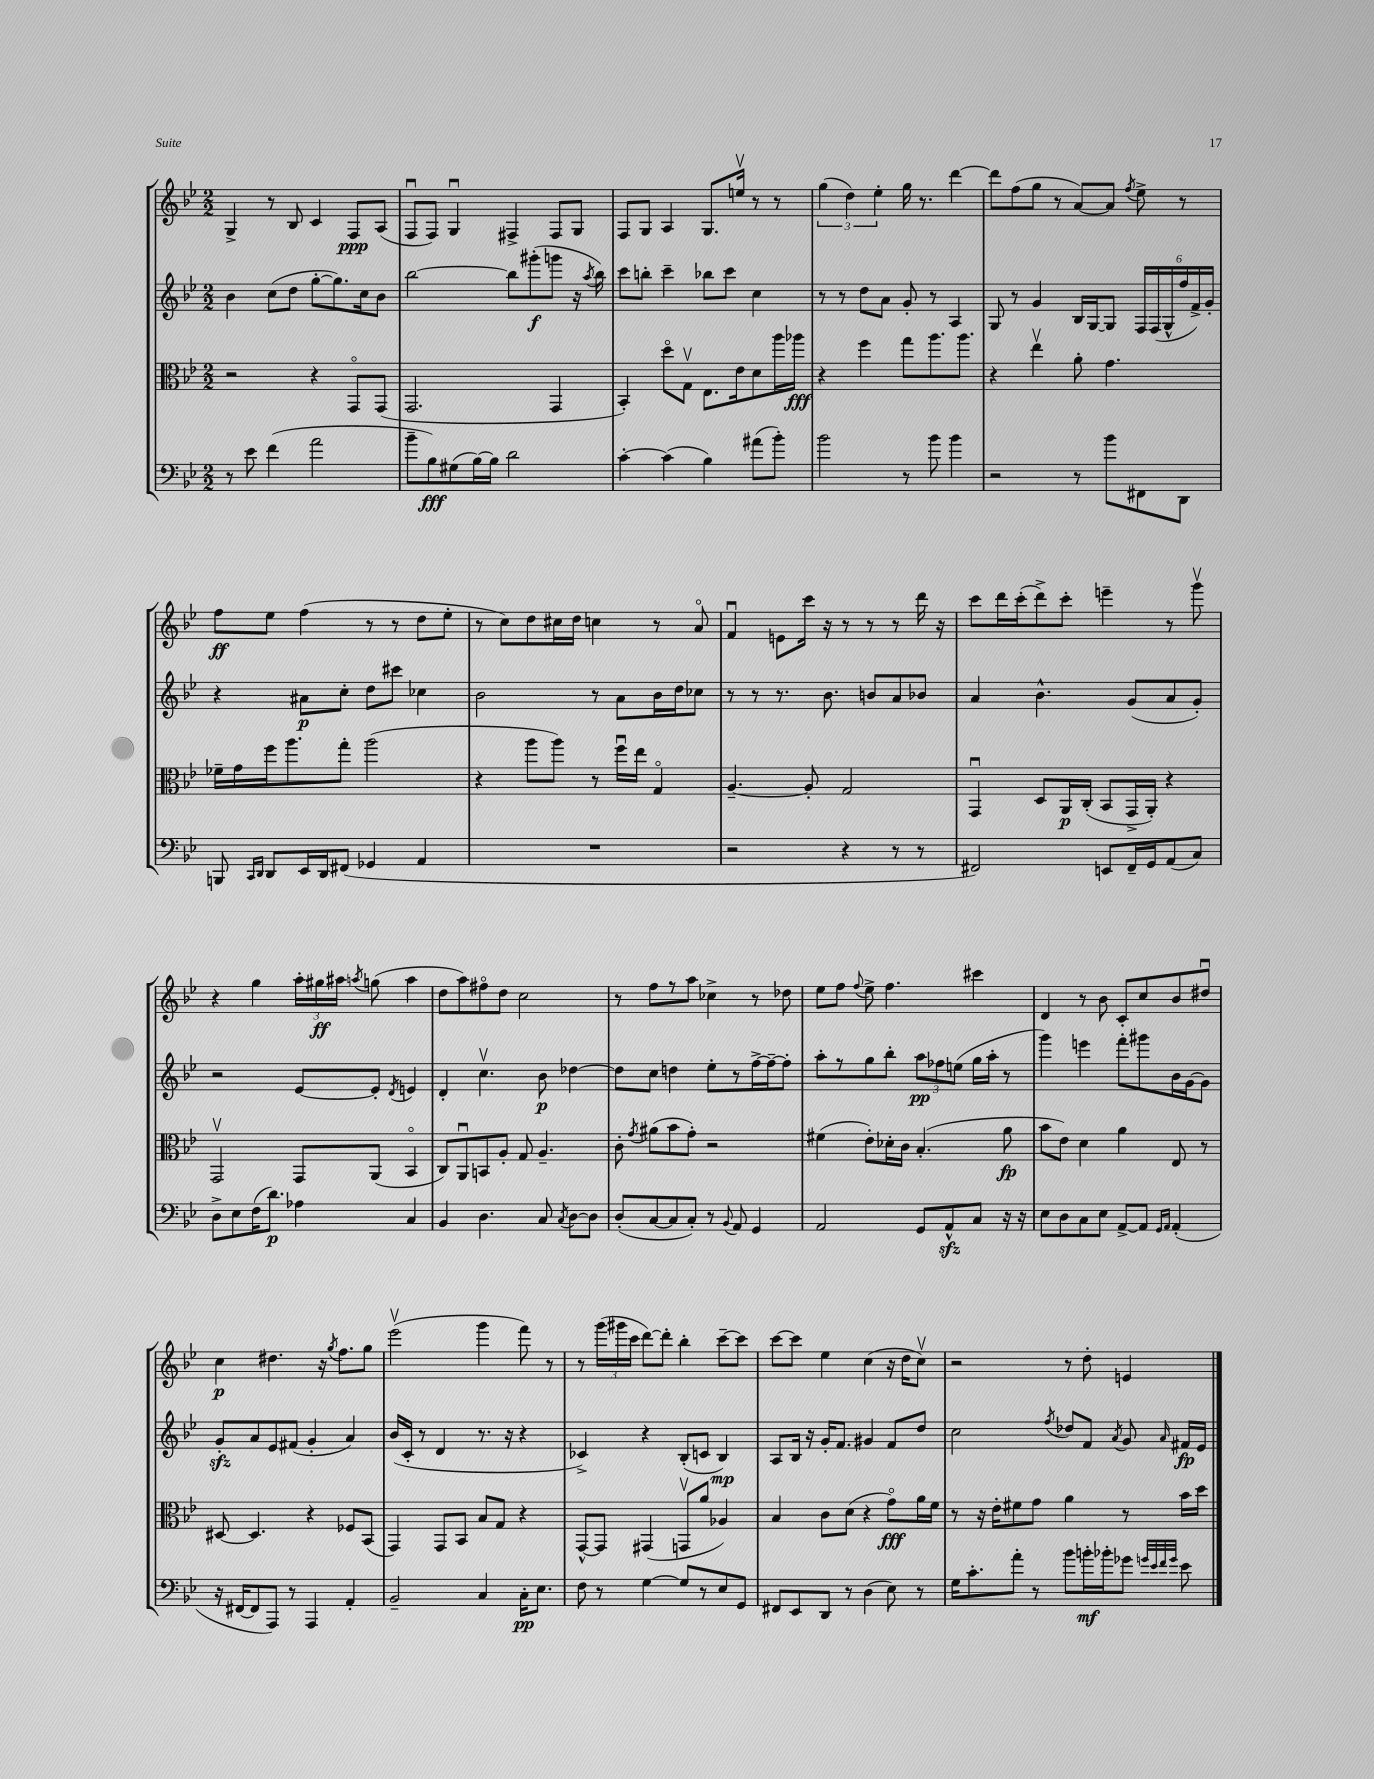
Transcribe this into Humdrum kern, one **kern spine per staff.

**kern	**dynam	**kern	**dynam	**kern	**dynam	**kern	**dynam
*part4	*part4	*part3	*part3	*part2	*part2	*part1	*part1
*staff4	*staff4	*staff3	*staff3	*staff2	*staff2	*staff1	*staff1
*clefF4	*	*clefC3	*	*clefG2	*	*clefG2	*
*k[b-e-]	*	*k[b-e-]	*	*k[b-e-]	*	*k[b-e-]	*
*M2/2	*	*M2/2	*	*M2/2	*	*M2/2	*
=14	=14	=14	=14	=14	=14	=14	=14
8r	.	2r	.	4b-\	.	4G^/	.
8e-\	.	.	.	.	.	.	.
(4f\	.	.	.	(8cc\L	.	8r	.
.	.	.	.	8dd\J	.	8B-/	.
2a\	.	4r	.	[8gg'\L	.	4c/	.
.	.	.	.	8.gg\])	.	.	.
.	.	8GG/L	.	.	.	8F/L	ppp
.	.	.	.	16cc\k	.	.	.
.	.	(8GG/J	.	8b-\J	.	(8A/J	.
=15	=15	=15	=15	=15	=15	=15	=15
8b-~\L	.	2.GG/	.	[2bb-\	.	8Fu/L	.
8B-\)	fff	.	.	.	.	8F/J)	.
(8G#X\	.	.	.	.	.	4Gu/	.
[16B-\L)	.	.	.	.	.	.	.
16B-\JJ]	.	.	.	.	.	.	.
2d\	.	.	.	8bb-\L]	.	4F#X^/	.
.	.	.	.	(8ggg#X'\	f	.	.
.	.	4GG/	.	8gggn\J	.	8F#/L	.
.	.	.	.	16r	.	8G/J	.
.	.	.	.	8qaa/	.	.	.
.	.	.	.	16bb-\)	.	.	.
=16	=16	=16	=16	=16	=16	=16	=16
[4c'\	.	4BB-'/)	.	8ccc\L	.	8F/L	.
.	.	.	.	8bbn'\J	.	8G/J	.
(4c\]	.	8dd\L	.	4ccc~\	.	4A/	.
.	.	8Gv\J	.	.	.	.	.
4B-\)	.	8.E-\L	.	8bb-X\L	.	8.G/L	.
.	.	.	.	8ccc\J	.	.	.
.	.	16e-\k	.	.	.	16eenv/Jk	.
(8a#X\L	.	8d\	.	4cc\	.	8r	.
8b-'\J)	.	16aa\L	.	.	.	8r	.
.	.	16aa-X\JJ	fff	.	.	.	.
=17	=17	=17	=17	=17	=17	=17	=17
2b-\	.	4r	.	8r	.	(6gg\	.
.	.	.	.	8r	.	.	.
.	.	.	.	.	.	6dd\)	.
.	.	4ff\	.	8dd\L	.	.	.
.	.	.	.	.	.	6ee-'\	.
.	.	.	.	8a\J	.	.	.
8r	.	8gg\L	.	8g'/	.	16gg\	.
.	.	.	.	.	.	8.r	.
8b-\	.	8.aa\	.	8r	.	.	.
4b-\	.	.	.	4A/	.	[4ddd\	.
.	.	8.aa\J	.	.	.	.	.
=18	=18	=18	=18	=18	=18	=18	=18
2r	.	4r	.	8G/	.	8ddd\L]	.
.	.	.	.	8r	.	(8ff\	.
.	.	4ee-v\	.	4g/	.	8gg\J	.
.	.	.	.	.	.	8r	.
8r	.	8a'\	.	16B-/LL	.	[8a/L)	.
.	.	.	.	[16G/J	.	.	.
8b-\L	.	4.g\	.	8G/J]	.	8a/J]	.
.	.	.	.	.	.	8qff/	.
8FF#X\	.	.	.	24F/LL	.	8ee-^\	.
.	.	.	.	(24F/	.	.	.
.	.	.	.	24G^^/	.	.	.
8DD\J	.	.	.	24ff/	.	8r	.
.	.	.	.	24f^/)	.	.	.
.	.	.	.	24g'/JJ	.	.	.
!!LO:LB:g=z
=19	=19	=19	=19	=19	=19	=19	=19
8BBBn/	.	16f-X~\LL	.	4r	.	8ff\L	ff
.	.	16g\	.	.	.	.	.
16qqCC/LL	.	.	.	.	.	.	.
16qqDD/JJ	.	.	.	.	.	.	.
8DD/L	.	16ff\J	.	.	.	8ee-\J	.
.	.	8.aa\	.	.	.	.	.
16EE-/L	.	.	.	8a#X\L	p	(4ff\	.
16DD/J	.	.	.	.	.	.	.
(8FF#X/J	.	8gg'\J	.	8cc'\J	.	.	.
4GG-X/	.	(2aa\	.	8dd\L	.	8r	.
.	.	.	.	8ccc#X\J	.	8r	.
4AA/	.	.	.	4cc-X\	.	8dd\L	.
.	.	.	.	.	.	8ee-'\J	.
=20	=20	=20	=20	=20	=20	=20	=20
1r	.	4r	.	2b-\	.	8r	.
.	.	.	.	.	.	8cc\L)	.
.	.	8aa\L	.	.	.	8dd\	.
.	.	8aa\J)	.	.	.	16cc#X\L	.
.	.	.	.	.	.	16dd\JJ	.
.	.	8r	.	8r	.	4ccn\	.
.	.	16ffu\LL	.	8a\L	.	.	.
.	.	16ee-\JJ	.	.	.	.	.
.	.	4G/	.	16b-\L	.	8r	.
.	.	.	.	16dd\J	.	.	.
.	.	.	.	8cc-X\J	.	8a/	.
=21	=21	=21	=21	=21	=21	=21	=21
2r	.	[4.A~/	.	8r	.	4fu/	.
.	.	.	.	8r	.	.	.
.	.	.	.	8.r	.	8en\L	.
.	.	8A'/]	.	.	.	16ccc\Jk	.
.	.	.	.	8.b-\	.	16r	.
4r	.	2G/	.	.	.	8r	.
.	.	.	.	8bn/L	.	8r	.
8r	.	.	.	8a/	.	8r	.
8r	.	.	.	8b-X/J	.	16ddd\	.
.	.	.	.	.	.	16r	.
=22	=22	=22	=22	=22	=22	=22	=22
2FF#X/)	.	4GGu/	.	4a/	.	8ccc\L	.
.	.	.	.	.	.	16ddd\L	.
.	.	.	.	.	.	(16ccc'\J	.
.	.	8D/L	.	4.b-^^\	.	8ddd^\)	.
.	.	16AA/L	p	.	.	8ccc'\J	.
.	.	(16C'/JJ	.	.	.	.	.
8EEn/L	.	8BB-/L	.	.	.	4eeen~\	.
16FF#~/L	.	16GG^/L	.	(8g/L	.	.	.
16GG/J	.	16AA'/JJ)	.	.	.	.	.
(8AA/	.	4r	.	8a/	.	8r	.
8C/J)	.	.	.	8g'/J)	.	8gggv\	.
!!LO:LB:g=z
=23	=23	=23	=23	=23	=23	=23	=23
8D^\L	.	2GGv/	.	2r	.	4r	.
8E-\	.	.	.	.	.	.	.
(16F\K	.	.	.	.	.	4gg\	.
8.d\J)	p	.	.	.	.	.	.
4A-X\	.	8GG/L	.	[8e-/L	.	24aa'\LL	.
.	.	.	.	.	.	24gg#X\	ff
.	.	.	.	.	.	24aa#X\JJ	.
.	.	.	.	.	.	8qaan/	.
.	.	(8AA/J	.	8e-'/J]	.	(8ggn\	.
.	.	.	.	8qd/	.	.	.
4C/	.	4BB-/	.	4en/	.	4aa\	.
=24	=24	=24	=24	=24	=24	=24	=24
4BB-/	.	8C/L)	.	4d'/	.	8dd\L	.
.	.	8AAu/	.	.	.	8aa\)	.
4.D\	.	8BBn/	.	4.ccv\	.	8ff#X\	.
.	.	8A'/J	.	.	.	8dd\J	.
.	.	8G/	.	.	.	2cc\	.
8C/	.	4.A~/	.	8b-\	p	.	.
8qC/	.	.	.	.	.	.	.
[8D\L	.	.	.	[4dd-X\	.	.	.
8D\J]	.	.	.	.	.	.	.
=25	=25	=25	=25	=25	=25	=25	=25
(8D'/L	.	8c'\	.	8dd-\L]	.	8r	.
.	.	8qg/	.	.	.	.	.
[8C/	.	(8a#X\L	.	8cc\J	.	8ff\L	.
8C/]	.	8b-\	.	4ddn\	.	8r	.
8C'/J)	.	8g'\J)	.	.	.	8aa\J	.
8r	.	2r	.	8ee-'\L	.	4cc-X^\	.
8qqBB-/	.	.	.	.	.	.	.
8AA/	.	.	.	8r	.	.	.
4GG/	.	.	.	[16ff^\L	.	8r	.
.	.	.	.	16ff~\J_	.	.	.
.	.	.	.	8ff'\J]	.	8dd-X\	.
=26	=26	=26	=26	=26	=26	=26	=26
2AA/	.	(4f#X\	.	8aa'\L	.	8ee-\L	.
.	.	.	.	8r	.	8ff\J	.
.	.	.	.	.	.	8qqff/	.
.	.	8e-'\L)	.	8gg\	.	8ee-^\	.
.	.	16d-X'\L	.	8bb-'\J	.	4.ff\	.
.	.	16c\JJ	.	.	.	.	.
8GG/L	.	(4.B-'/	.	12aa\L	pp	.	.
.	.	.	.	12ff-X\	.	.	.
8AAzz^^/	.	.	.	.	.	.	.
.	.	.	.	(12een\J	.	.	.
8C/J	.	.	.	16gg\LL	.	4ccc#X\	.
.	.	.	.	16aa'\JJ	.	.	.
16r	.	8a\	fp	8r	.	.	.
16r	.	.	.	.	.	.	.
=27	=27	=27	=27	=27	=27	=27	=27
8E-\L	.	8b-\L	.	4ggg\)	.	4d/	.
8D\	.	8e-\J)	.	.	.	.	.
8C\	.	4d\	.	4eeen\	.	8r	.
8E-\J	.	.	.	.	.	8b-\	.
[8AA^/L	.	4a\	.	8fff'\L	.	8c'/L	.
8AA/J]	.	.	.	8ggg#X\	.	8cc/	.
16qqGG/LL	.	.	.	.	.	.	.
16qqAA/JJ	.	.	.	.	.	.	.
(4AA'/	.	8E-/	.	16b-\L	.	8b-/	.
.	.	.	.	[16g\J	.	.	.
.	.	8r	.	8g\J]	.	8dd#Xu/J	.
!!LO:LB:g=z
=28	=28	=28	=28	=28	=28	=28	=28
16r	.	[8D#X/	.	8gzz'/L	.	4cc\	p
[16FF#X/KL	.	.	.	.	.	.	.
8FF#/]	.	4.D#/]	.	8a/	.	.	.
8AAA/J)	.	.	.	8e-/	.	4.dd#X\	.
8r	.	.	.	(8f#X/J	.	.	.
4AAA/	.	4r	.	4g'/	.	.	.
.	.	.	.	.	.	16r	.
.	.	.	.	.	.	8qgg/	.
.	.	.	.	.	.	8.ff\L	.
4AA'/	.	8F-X/L	.	4a/)	.	.	.
.	.	(8BB-/J	.	.	.	8gg\J	.
=29	=29	=29	=29	=29	=29	=29	=29
2BB-~/	.	4GG/)	.	(16b-/LL	.	(2eee-v\	.
.	.	.	.	16c'/JJ	.	.	.
.	.	.	.	8r	.	.	.
.	.	8GG/L	.	4d/	.	.	.
.	.	8BB-/J	.	.	.	.	.
4C/	.	8B-/L	.	8.r	.	4ggg\	.
.	.	8G/J	.	.	.	.	.
.	.	.	.	16r	.	.	.
16C'\KL	pp	4r	.	4r	.	8fff\)	.
8.E-\J	.	.	.	.	.	.	.
.	.	.	.	.	.	8r	.
=30	=30	=30	=30	=30	=30	=30	=30
8F\	.	[8GG^^/L	.	4c-X^/)	.	8r	.
8r	.	8GG/J]	.	.	.	(24ggg\LL	.
.	.	.	.	.	.	24ggg#X\	.
.	.	.	.	.	.	24ccc\JJ	.
[4G\	.	(4GG#X/	.	4r	.	[8ddd\L)	.
.	.	.	.	.	.	8ddd'\J]	.
8G/L]	.	8GGnv/L	.	(8B-'/L	.	4bb-'\	.
8r	.	8a/J	.	8cn/J	.	.	.
8E-/	.	4A-X/)	.	4B-/)	mp	[8ccc~\L	.
8GG/J	.	.	.	.	.	8ccc\J]	.
=31	=31	=31	=31	=31	=31	=31	=31
8FF#X/L	.	4B-/	.	8A/L	.	[8ccc\L	.
8EE-/	.	.	.	16B-/Jk	.	8ccc\J]	.
.	.	.	.	16r	.	.	.
8DD/J	.	8c\L	.	16g'/KL	.	4ee-\	.
.	.	.	.	8.f/J	.	.	.
8r	.	(8d\J	.	.	.	.	.
(4D\	.	4r	.	4g#X/	.	(4cc\	.
8E-\)	.	8g\L)	fff	8f/L	.	16r	.
.	.	.	.	.	.	16dd\KL	.
8r	.	16a\L	.	8dd/J	.	8ccv\J)	.
.	.	16f\JJ	.	.	.	.	.
=32	=32	=32	=32	=32	=32	=32	=32
16G\KL	.	8r	.	2cc\	.	2r	.
8.c'\	.	.	.	.	.	.	.
.	.	16r	.	.	.	.	.
.	.	16e-'\KL	.	.	.	.	.
8a'\J	.	8f#X\	.	.	.	.	.
8r	.	8g\J	.	.	.	.	.
.	.	.	.	8qff/	.	.	.
8b-\L	.	4a\	.	8dd-X/L	.	8r	.
16bn'\L	mf	.	.	8f/J	.	8dd'\	.
16b-X'\J	.	.	.	.	.	.	.
.	.	.	.	8qa/	.	.	.
8g-X\J	.	8r	.	8g/	.	4en/	.
32qqgn/LLL	.	.	.	.	.	.	.
32qqe-/	.	.	.	.	.	.	.
32qqf/	.	.	.	.	.	.	.
32qqg/JJJ	.	.	.	16qqa/	.	.	.
8e-\	.	16b-\LL	.	16f#X/LL	fp	.	.
.	.	16dd\JJ	.	16e-/JJ	.	.	.
==	==	==	==	==	==	==	==
*-	*-	*-	*-	*-	*-	*-	*-
